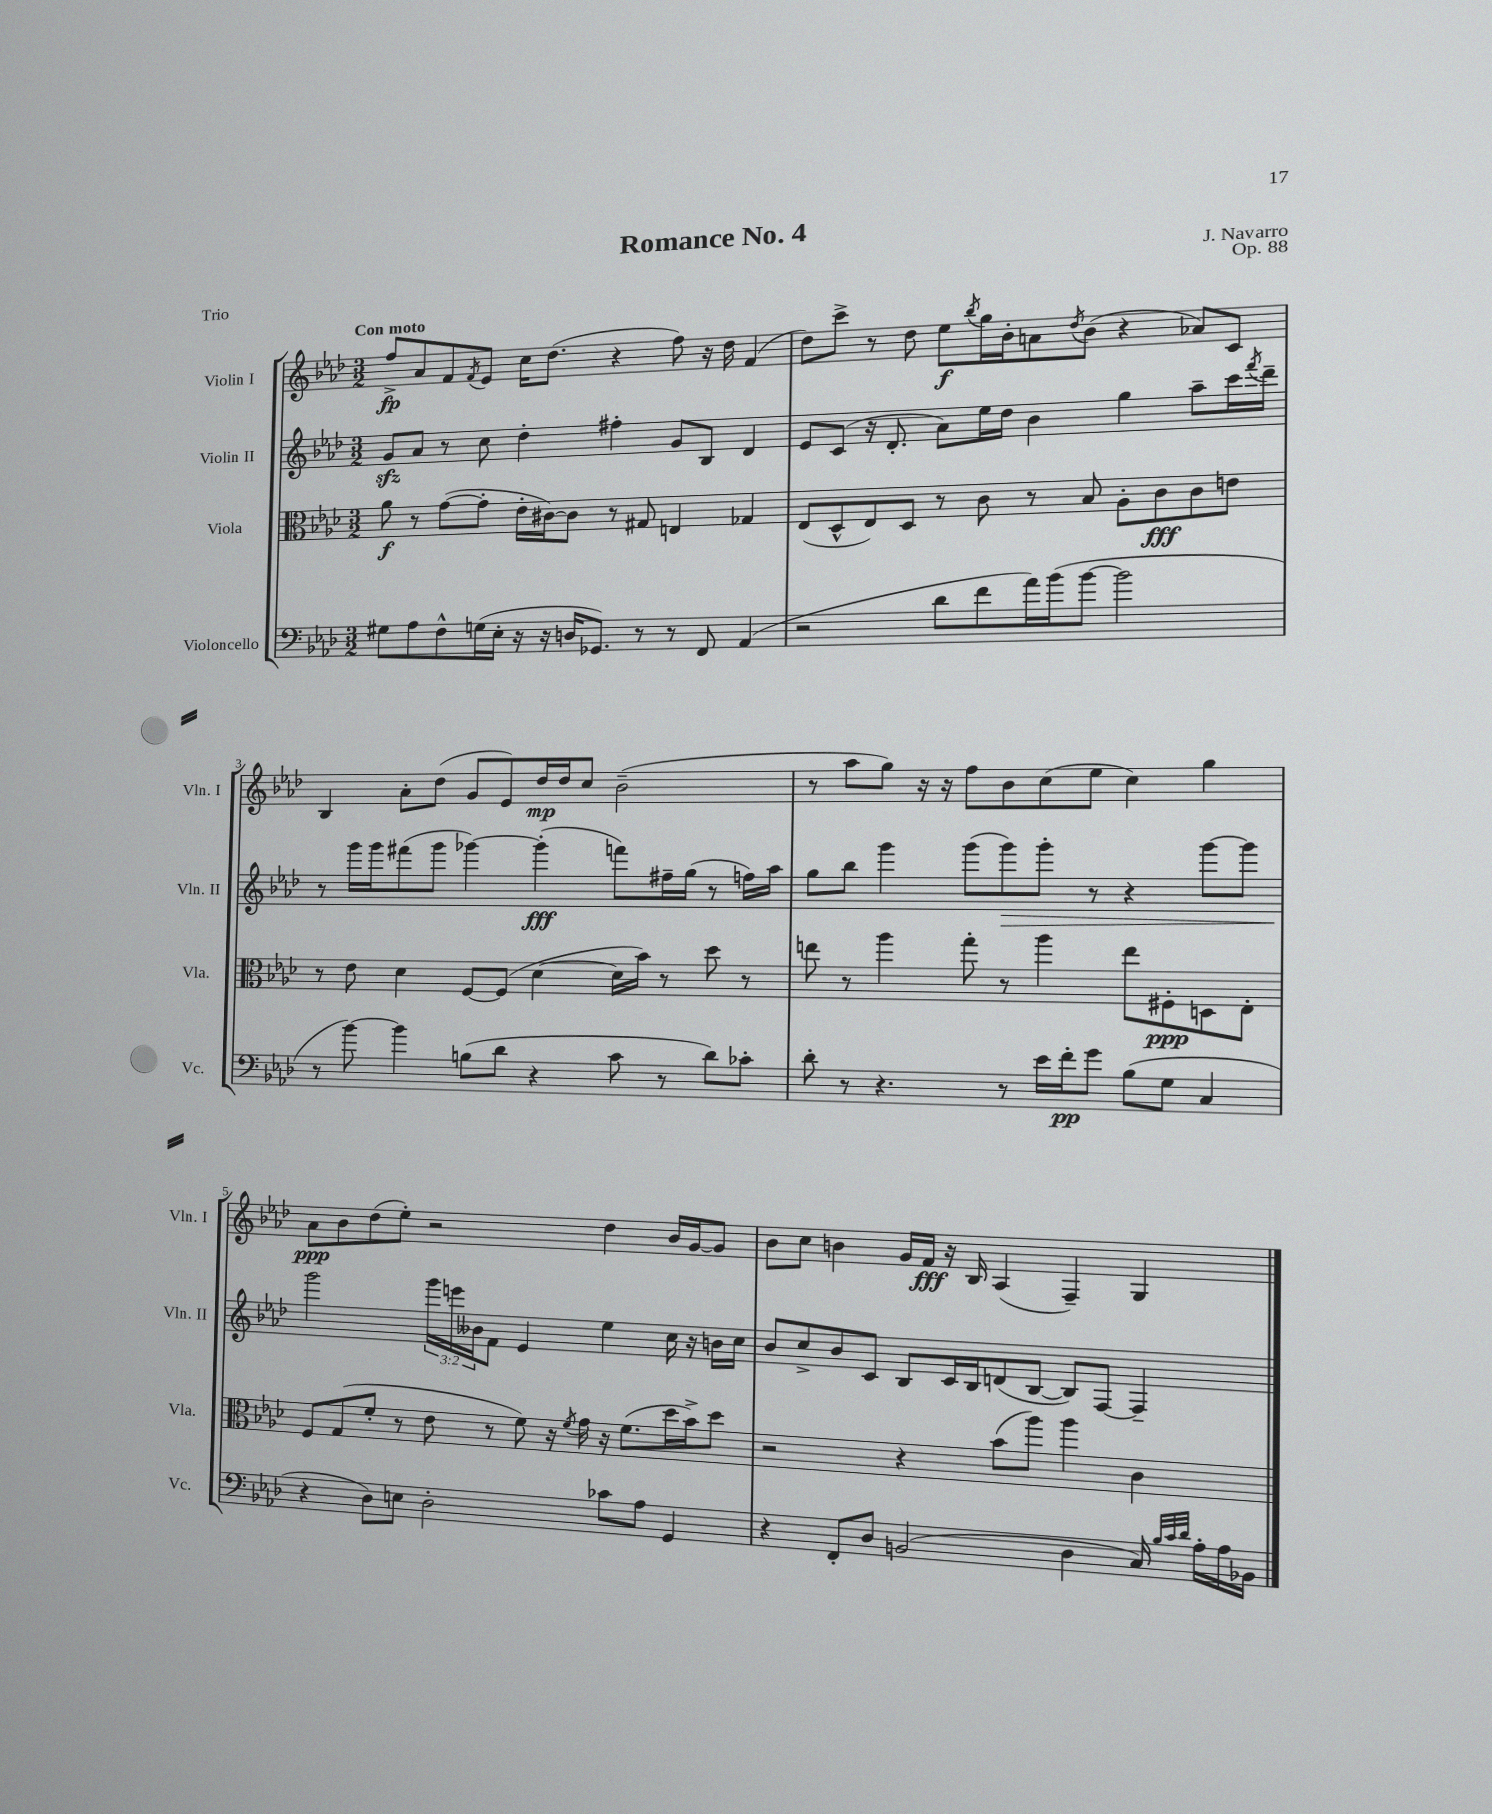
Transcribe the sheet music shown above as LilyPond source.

\header { title = "Romance No. 4" composer = "J. Navarro" opus = "Op. 88" piece = "Trio" }
<<
\new StaffGroup <<
\new Staff = "s0" \with { instrumentName = "Violin I" shortInstrumentName = "Vln. I" } {
    \clef treble \key aes \major \numericTimeSignature \time 3/2 \tempo "Con moto"
    f''8->\fp aes'8 f'8 \acciaccatura { f'8 } ees'8 c''16 des''8.( r4 f''8) r16 des''16 f'4( |
    des''8) c'''8-> r8 des''8 ees''8\f \acciaccatura { bes''8 } g''16 bes'16-. a'8 \acciaccatura { des''8 } bes'8( r4 aes'8) c'8 |
    bes4 aes'8-. des''8( g'8 ees'8) des''16\mp des''16 c''8 bes'2--( |
    r8 aes''8 g''8) r16 r16 f''8 bes'8 c''8( ees''8 c''4) g''4 |
    aes'8\ppp bes'8 des''8( ees''8-.) r2 des''4 bes'16 g'16~ g'8 |
    bes'8 c''8 b'4 g'16 f'16\fff r16 bes16 aes4( f4--) g4 \bar "|." |
}
\new Staff = "s1" \with { instrumentName = "Violin II" shortInstrumentName = "Vln. II" } {
    \clef treble \key aes \major \numericTimeSignature \time 3/2 \override Staff.TupletNumber.text = #tuplet-number::calc-fraction-text
    g'8\sfz aes'8 r8 c''8 des''4-. fis''4-. g'8 bes8 des'4 |
    ees'8 c'8( r16 des'8.-. aes'8) ees''16 des''16 bes'4 g''4 aes''8-- c'''16 \acciaccatura { f'''8 } des'''16-- |
    r8 g'''16 g'''16 fis'''8( g'''8 ges'''4~) ges'''4-.\fff( f'''8) fis''16-- g''16( r8 f''16) aes''16 |
    g''8 bes''8 g'''4 g'''8( g'''8\>) g'''8-. r8 r4 g'''8~ g'''8 |
    g'''2\! \tuplet 3/2 { g'''16 e'''16 beses'16 } f'8 ees'4 ees''4 c''16 r16 b'16 c''16 |
    bes'8 c''8-> bes'8 c'8 bes8 c'16 bes16 d'8( bes8~ bes8) f8~ f4-- \bar "|." |
}
\new Staff = "s2" \with { instrumentName = "Viola" shortInstrumentName = "Vla." } {
    \clef alto \key aes \major \numericTimeSignature \time 3/2
    aes'8\f r8 g'8~( g'8-. ees'16-. cis'16~) cis'8 r8 gis8 e4 ges4 |
    ees8( des8-^ ees8) des8 r8 c'8 r8 bes8 aes8-. c'8\fff c'8 e'8 |
    r8 ees'8 des'4 f8~ f8( des'4~ des'16 bes'16) r8 des''8 r8 |
    e''8 r8 aes''4 g''8-. r8 aes''4 e''8 fis8-.\ppp d8 ees8-. |
    f8 g8( f'8-. r8 ees'8 r8 f'8) r16 \acciaccatura { f'8 } g'16 r16 f'8.( des''16 bes'16->) des''8 |
    r2 r4 bes'8( aes''8) aes''4 c'4 \bar "|." |
}
\new Staff = "s3" \with { instrumentName = "Violoncello" shortInstrumentName = "Vc." } {
    \clef bass \key aes \major \numericTimeSignature \time 3/2
    gis8 aes8 f8-^ g16( ees16-. r16 r16 d16 ges,8.) r8 r8 f,8 aes,4( |
    r2 des'8 f'8 aes'16) bes'16( bes'8~ bes'2 |
    r8 bes'8~) bes'4 b8( des'8 r4 c'8 r8 des'8) ces'8-. |
    des'8-. r8 r4. r8 ees'16 f'16-.\pp g'8 bes8( g8 c4 |
    r4 des8) e8 des2-. ces'8 aes8 g,4 |
    r4 f,8-. des8 b,2( des4 c16) \grace { bes32 c'32 des'32 } aes16-. aes16 bes,16 \bar "|." |
}
>>
>>
